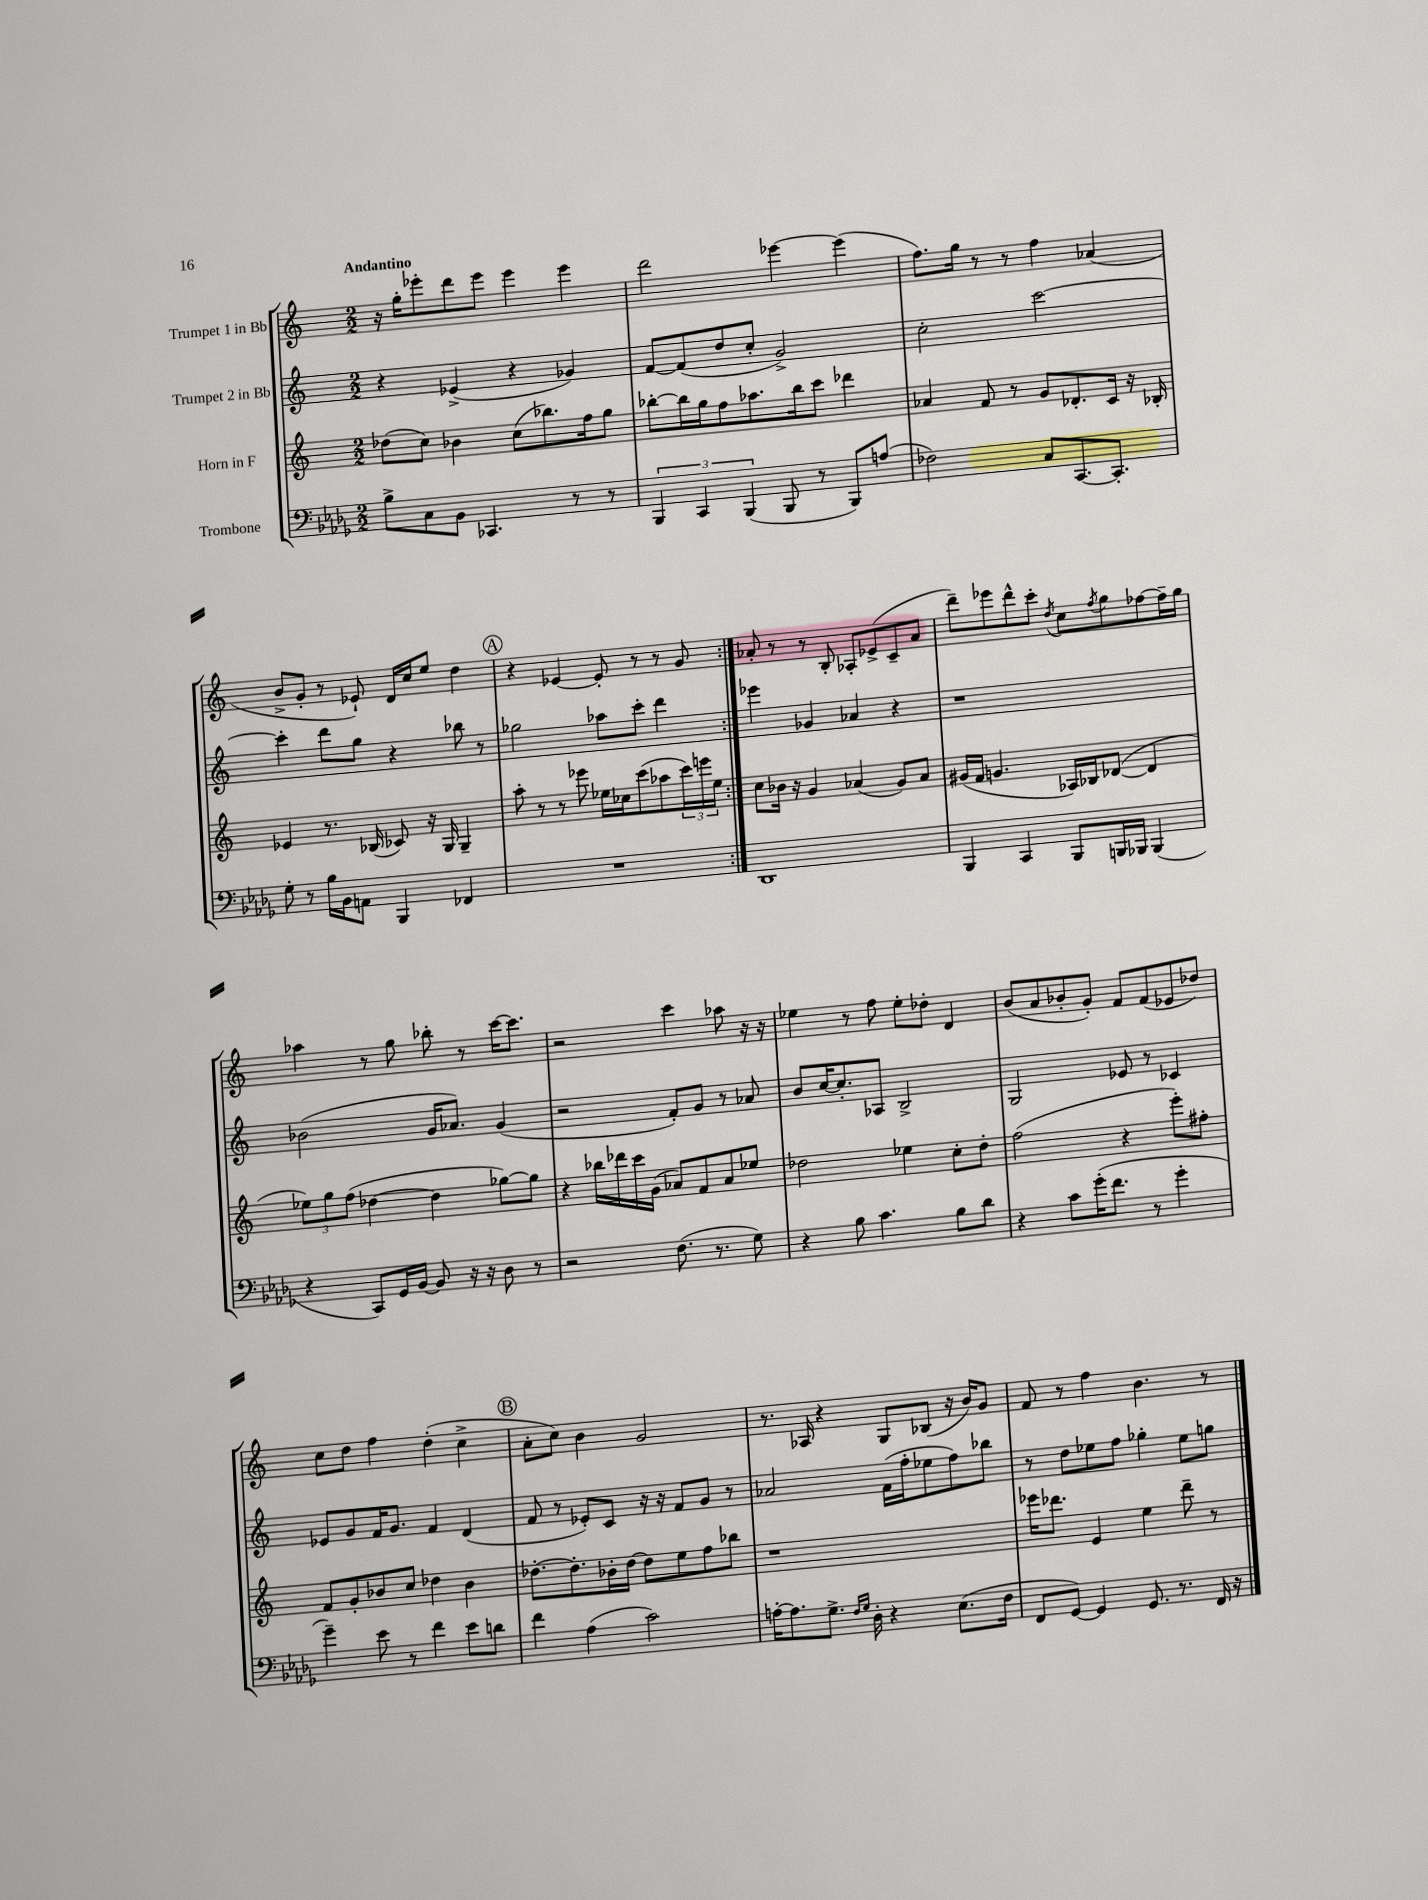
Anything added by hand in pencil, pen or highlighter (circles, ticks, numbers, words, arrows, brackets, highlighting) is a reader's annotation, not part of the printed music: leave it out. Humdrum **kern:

**kern	**kern	**kern	**kern
*staff4	*staff3	*staff2	*staff1
*clefF4	*clefG2	*clefG2	*clefG2
*k[b-e-a-d-g-]	*k[]	*k[]	*k[]
*M2/2	*M2/2	*M2/2	*M2/2
8B-^\L	(8dd-\L	4r	16r
.	.	.	16gg'\LK
8C\	8cc\J)	.	8eee-'\
8BB-\J	4b-\	(4e-^/	8ddd\
4.CC-/	.	.	8eee-\J
.	(8cc\L	4r	4eee-\
.	8.bb-\)	.	.
8r	.	4g-/)	4eee-\
.	16ff\k	.	.
8r	8gg\J	.	.
=	=	=	=
6BBB-/	[8bb-'\L	[8f/L	2ddd\
.	16bb-\]L	(8f/]	.
6CC/	.	.	.
.	16gg\J	.	.
.	8ff\	8dd/	.
(6BBB-/	.	.	.
.	8.aa-\	8cc'/J	.
8BBB-/	.	2g^/)	[4eee-\
.	16bb-\k	.	.
8r	8ccc\J	.	.
8BBB-/L)	4ddd-\	.	(4eee-\]
(8A/J	.	.	.
=	=	=	=
2F-\)	4a-/	2cc'\	8.ff\L)
.	.	.	16gg\Jk
.	8f/	.	8r
.	8r	.	8r
8C/L	8g/L	[2ccc\	4ff\
[8.CC/	8.d-'/	.	.
.	.	.	(4a-/
8.CC'/]J	16c/Jk	.	.
.	16r	.	.
.	16B-'/	.	.
=	=	=	=
8G-'\	4e-/	4ccc'\]	8b^/L
8r	.	.	8g'/J
16B-\LL	8.r	8ddd\L	8r
16BB-\J	.	.	.
8AA\J	.	8gg\J	8e-`/)
.	(16B-/	.	.
4BBB-/	8c-/)	4r	16d/LL
.	.	.	16cc/J
.	16r	.	8ee/J
.	16G/	.	.
4FF-/	4G~/	8bb-\	4dd\
.	.	8r	.
=	=	=	=
1r	8aa'\	2gg-\	4r
.	8r	.	.
.	8r	.	[4e-/
.	8eee-\	.	.
.	16ee-\LL	8aa-\L	8e-'/]
.	16cc-\J	.	.
.	(8ccc\	8ccc'\J	8r
.	8aa-\	4ddd\	8r
.	24ccc\L)	.	8g/
.	24eee\	.	.
.	24ee-\JJ	.	.
=:|!	=:|!	=:|!	=:|!
1DD-	8cc\L	4eee-\	8a-'/
.	16b-\Jk	.	8r
.	16r	.	.
.	4g/	4g-/	8r
.	.	.	8B'/
.	(4a-/	4a-/	8A-'/L
.	.	.	(8e-^/
.	8g/L)	4r	8c~/
.	8a-/J	.	8a-/J
=	=	=	=
4BBB-/	(16g#/LL	1r	8ddd~\L)
.	16f/JJ	.	.
.	4.g/	.	8eee-\
4CC/	.	.	8ddd^^\
.	.	.	8ccc'\J
.	.	.	8qdd/
8BBB-/L	16A-/LL)	.	8cc\L
.	16B-/J	.	.
.	.	.	8qff/
16BBB/L	([8d-/J	.	8gg\
16BBB-/JJ	.	.	.
(4BBB-/	4d-/]	.	[8ff-\
.	.	.	16ff-~\]L
.	.	.	16gg\JJ
=	=	=	=
4r	12ee-\L)	(2b-\	4aa-\
.	12gg\	.	.
.	(12ff\J	.	.
8CC/L)	[4dd-\	.	8r
16GG-/L	.	.	8gg\
[16BB-/JJ	.	.	.
8BB-/]	4dd-\]	16g/LK	8bb-'\
.	.	8.a-/J)	.
16r	.	.	8r
16r	.	.	.
8D-\	[8gg-\L)	(4g/	[16ccc\LK
.	.	.	8.ccc\]J
8r	8gg-\]J	.	.
=	=	=	=
2r	4r	2r	2r
.	16bb-\LL	.	.
.	16ddd-\	.	.
.	16ccc\	.	.
.	(16g\JJ	.	.
(8.F\	8a-/L)	8f'/L)	4ccc\
.	8f/	8g/J	.
8.r	.	.	.
.	8a-/	8r	8aa-\
8G-\)	8ee-/J	8a-/	16r
.	.	.	16r
=	=	=	=
4r	2dd-\	8b/L	4ee-\
.	.	[16cc/K	.
.	.	8.cc'/]	.
8B-\	.	.	8r
4.c\	.	8A-/J	8ff\
.	4ee-\	2B^/	8ee-'\L
.	.	.	8dd-'\J
8B-\L	8cc'\L	.	4d/
8d-\J	8dd-'\J	.	.
=	=	=	=
4r	(2ff\	2G/	(8b/L
.	.	.	8a/
8c\L	.	.	8b-'/
(16g-'\K	.	.	8g'/J)
8.f\J	.	.	.
.	4r	8e-/	8f/L
8r	.	8r	(8f/
4g-'\	8eee'\L)	4c-/	8e-/
.	8ff#'\J	.	8dd-/J)
=	=	=	=
4g-~\)	8f/L	8e-/L	8cc\L
.	8g'/	8g/	8dd\J
8e-\	8b-/	16f/K	4ff\
.	.	8.g/J	.
8r	8cc/J	.	.
4f\	4dd-\	4f/	(4dd'\
8e-\L	4b-\	(4d/	4cc^\
8d\J	.	.	.
=	=	=	=
4f\	[8.dd-'\L	8f/	8a'\L
.	.	8r	8cc\J)
.	8.dd-'\]	.	.
(4A-\	.	8e-'/L)	4b\
.	16b-'\L	8c/J	.
.	[16dd-\JJ	.	.
2c\)	8dd-\]L	16r	2g/
.	.	16r	.
.	8ee\	8f/L	.
.	8ff\	8g/J	.
.	8bb-\J	8r	.
=	=	=	=
[16A'\LK	1r	2a-/	8.r
8.A\]	.	.	.
.	.	.	16A-/
8.G-^\J	.	.	4r
16qqF/LL	.	.	.
16qqG-/JJ	.	.	.
16D-'\	.	.	.
4r	.	(16f\LL	8G/L
.	.	16ff'\J	.
.	.	8ee-\	(8B-/J
(8.E-\L	.	8ff\)	16r
.	.	.	16b/LK)
.	.	8bb-\J	8g/J
16F\Jk	.	.	.
=	=	=	=
8FF/L	16eee-\LK	8r	8f/
.	8.ddd-\J	.	.
[8GG-/J)	.	8dd\L	8r
4GG-/]	4e/	8ee-\	4ff\
.	.	8ff\J	.
8.GG-/	4ee\	4gg-'\	4.b\
8.r	.	.	.
.	8ddd-~\	8ee-\L	.
16FF/	8r	8gg\J	8r
16r	.	.	.
==	==	==	==
*-	*-	*-	*-
